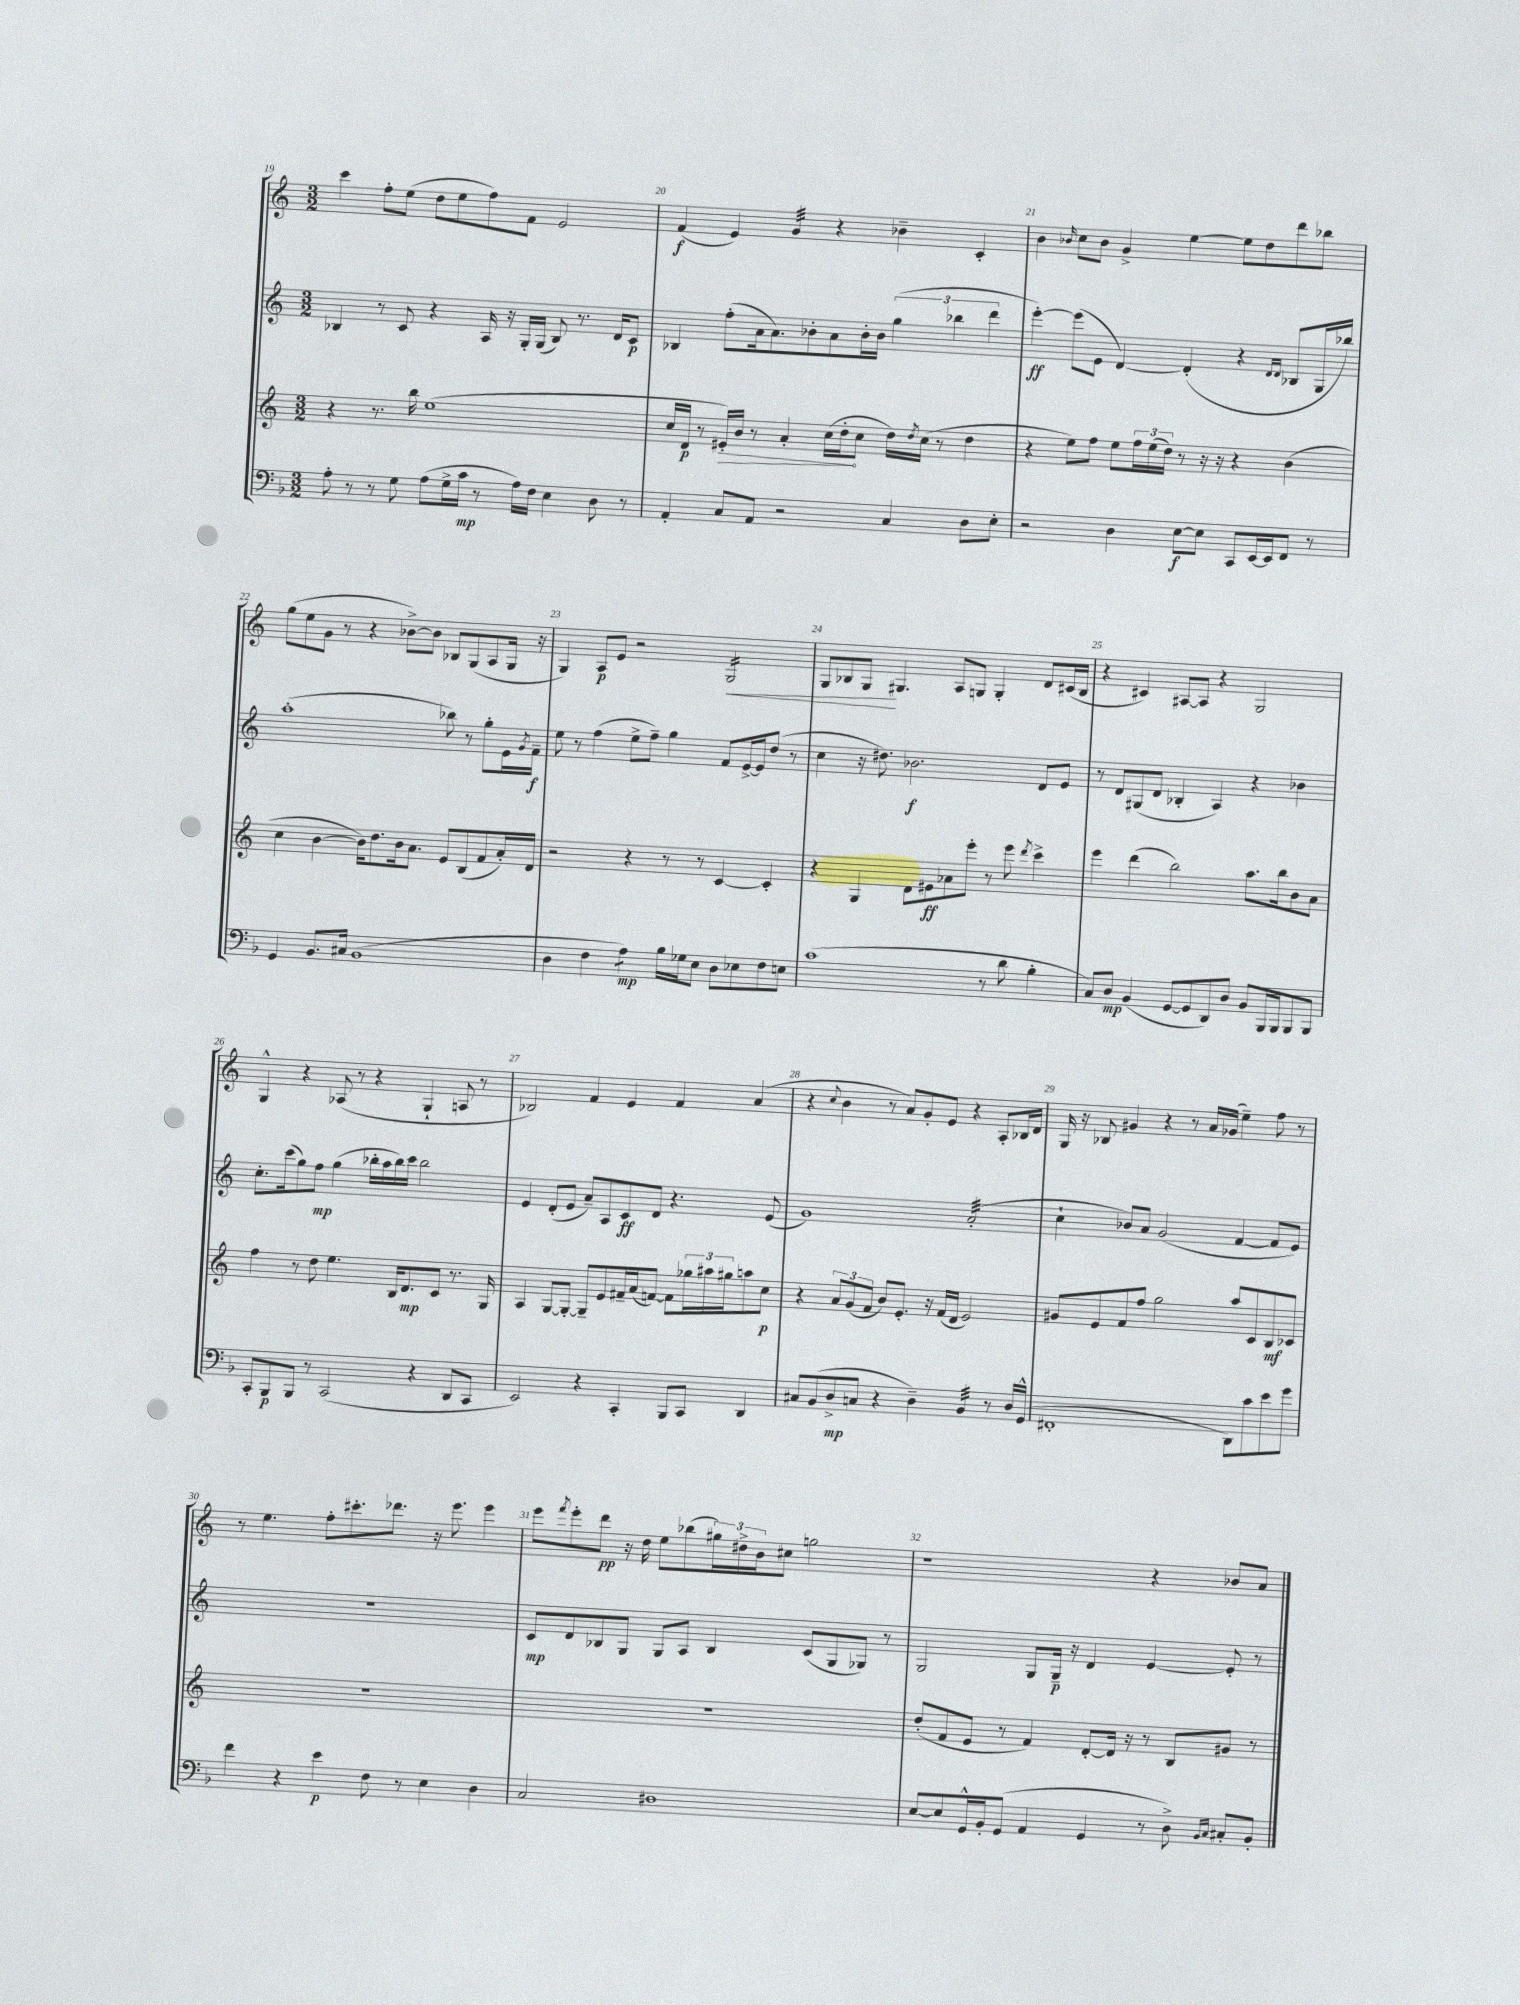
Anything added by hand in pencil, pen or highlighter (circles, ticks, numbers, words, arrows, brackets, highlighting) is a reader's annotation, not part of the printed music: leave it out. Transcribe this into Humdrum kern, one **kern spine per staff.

**kern	**kern	**kern	**kern
*staff4	*staff3	*staff2	*staff1
*clefF4	*clefG2	*clefG2	*clefG2
*k[b-]	*k[]	*k[]	*k[]
*M3/2	*M3/2	*M3/2	*M3/2
8A'	4r	4B-	4ccc
8r	.	.	.
8r	8.r	8r	8ff'
8G	.	8c	(8ee
.	16bb	.	.
(8A	(1ee	4r	8dd
16G^	.	.	8ee
16c	.	.	.
8r	.	16A	8ff)
.	.	16r	.
16A)	.	16G'	8f
16F	.	(16G	.
4E	.	8B-)	2e
.	.	8.r	.
8D	.	.	.
.	.	16d	.
8r	.	8c	.
=	=	=	=
4AA'	16cc	4B-	(4f
.	16d	.	.
.	8r	.	.
8C	16e#')	(8ff'	4e)
.	16b	.	.
8AA	8r	16a	.
.	.	8.a)	.
2r	4a'	.	4g
.	.	8b-'	.
.	(16cc	8a	4r
.	16dd'	.	.
.	8cc	16b-'	.
.	.	16b-	.
4C	16dd)	(6gg	4b-~
.	8qdd	.	.
.	(16cc	.	.
.	8r	.	.
.	.	6bb-	.
8D	4dd	.	4c'
.	.	6ddd	.
8E'	.	.	.
=	=	=	=
2r	4r	[4eee')	4b
.	.	.	16qqb-
.	8ee)	(8eee]	8cc
.	8ff	8e	8b-
4D	8ee	[4d)	4g^
.	24ff	.	.
.	(24ee	.	.
.	24dd)	.	.
[8E	8r	(4d']	[4ee
8E]	16r	.	.
.	16r	.	.
8CC	4r	4r	8ee]
[16EE	.	.	8dd
16EE]	.	.	.
.	.	16qqd	.
.	.	16qqd	.
8FF	(4b	8B-	8ddd
8r	.	16G	8bb-
.	.	16bb-)	.
=	=	=	=
4GG	4cc	(1aa'	(8gg
.	.	.	8ee
8.BB-	[4b	.	8g
.	.	.	8r
16C#	.	.	.
(1BB-	16b])	.	4r
.	8.dd	.	.
.	16b	.	[8b-^)
.	8.a	.	.
.	.	.	8b-]
.	8e	8bb-)	8B-
.	(8B	8r	(8G
.	8f	8gg'	8A
.	16a')	16e	16G
.	.	8qg	.
.	16d	16f~	16r
=	=	=	=
4D	2r	8ee	4G)
.	.	8r	.
4F	.	(4ff	8A
.	.	.	8e
4A)	4r	8ee^	2r
.	.	8ff~)	.
16B-	8r	4gg	.
16G-	.	.	.
8E	8r	.	.
8D	[4c	8f	2G
8E-	.	[16e^	.
.	.	16e]	.
8F	4c']	(8dd	.
8E	.	8r	.
=	=	=	=
(1c	4r	4cc	8G
.	.	.	8B-
.	4G	16r	8G
.	.	8.dd#)	.
.	.	.	4.G#
.	8d	2.b-	.
.	8e#	.	.
.	8a-	.	8A
.	8eee'	.	8G
8r	8r	.	4G'
8d	8eee	.	.
.	8qddd	.	.
4B-'	4ccc^	8d	8d
.	.	8e	(16c#
.	.	.	16B-
=	=	=	=
8C)	4eee	8r	4r
8D	.	8d	.
(4BB-	(4ddd	(8G#	4c#)
.	.	8d	.
[8GG	2bb)	4B-'	[8A#
8GG]	.	.	8A#]
8DD)	.	4A)	4r
8D	.	.	.
8BB-	8.aa	4r	2G
16BBB-	.	.	.
16BBB-	16bb	.	.
8BBB-	8b	4b-	.
8BBB-	8a	.	.
=	=	=	=
8CC'	4ff	8.cc'	4G^^
8BBB-	.	.	.
.	.	(16ccc	.
8BBB-	8r	8gg)	4r
8r	8dd	8ff	.
(2CC	4.ee	(4gg	(8A-
.	.	.	8r
.	.	16bb-'	4r
.	.	16aa	.
.	16B	16bb-)	.
.	8.d	16ccc	.
4r	.	2bb-	4G`
.	8c	.	.
8DD	8.r	.	8A
8CC	.	.	8r
.	16G	.	.
=	=	=	=
2EE)	4A	4e	2B-)
.	[8G	(8d'	.
.	8G'_	8e	.
4r	8G~]	8a~)	4f
.	8e	8A	.
4CC'	16f#~	8c	4e
.	(16a	.	.
.	[8f)	8d	.
8BBB-	8f]	4.r	4f
8CC	24gg-	.	.
.	24aa#	.	.
.	24gg#	.	.
4DD	8aa	.	(4a
.	8cc	(8e	.
=	=	=	=
8C#	4r	1g)	4r
(8BB-	.	.	.
.	.	.	8qqcc
8D^	12a	.	4b
.	(12g	.	.
8C	.	.	.
.	12f	.	.
4r	8b)	.	8r
.	8.e'	.	8a)
4D~)	.	.	8g'
.	16r	.	.
.	(16f	.	8e
.	16d	.	.
4BB-	2e)	(2a'	4r
8r	.	.	8A'
16D	.	.	16B-
(16GG^^	.	.	16d
=	=	=	=
1FF#'	8g#	4cc`	16G
.	.	.	16r
.	8e	.	8B-
.	8f	8b-)	4g#
.	8ff	8a	.
.	2gg	(2g	4r
.	.	.	8r
.	.	.	16a
.	.	.	(16g-
8DD)	8aa	[4f	4ee~)
8c	8c	.	.
8e	8B	8f]	8ff
8g	8c-	8e)	8r
=	=	=	=
4f	1.r	1.r	8r
.	.	.	4.ee
4r	.	.	.
4e	.	.	8ff'
.	.	.	8.ccc#'
8F	.	.	.
.	.	.	8.ddd-
8r	.	.	.
4E	.	.	16r
.	.	.	8.eee
4D	.	.	4eee
=	=	=	=
2C	1.r	8c	8eee
.	.	.	8qfff
.	.	8d	8eee'
.	.	8B-	8ddd
.	.	8G	16r
.	.	.	16dd
1D#	.	8G	8ee
.	.	8A	(8bb-
.	.	4B-	24gg#)
.	.	.	24dd#^
.	.	.	24b
.	.	.	8cc#
.	.	(8c	2gg
.	.	8G	.
.	.	8G-)	.
.	.	8r	.
=	=	=	=
[8E	(8dd'	2G	1r
8E]	8f	.	.
16GG^^	8e	.	.
16BB-'	.	.	.
(8GG	8r	.	.
4AA	4f)	8G	.
.	.	16G~	.
.	.	16r	.
4GG	[8d'	4d	.
.	16d]	.	.
.	16r	.	.
8r	8r	[4e	4r
8D^)	8B	.	.
16qqBB-	.	.	.
16qqC	.	.	.
8C#'	8g#	8e']	8b-
8BB-'	8r	8r	8a
==	==	==	==
*-	*-	*-	*-
